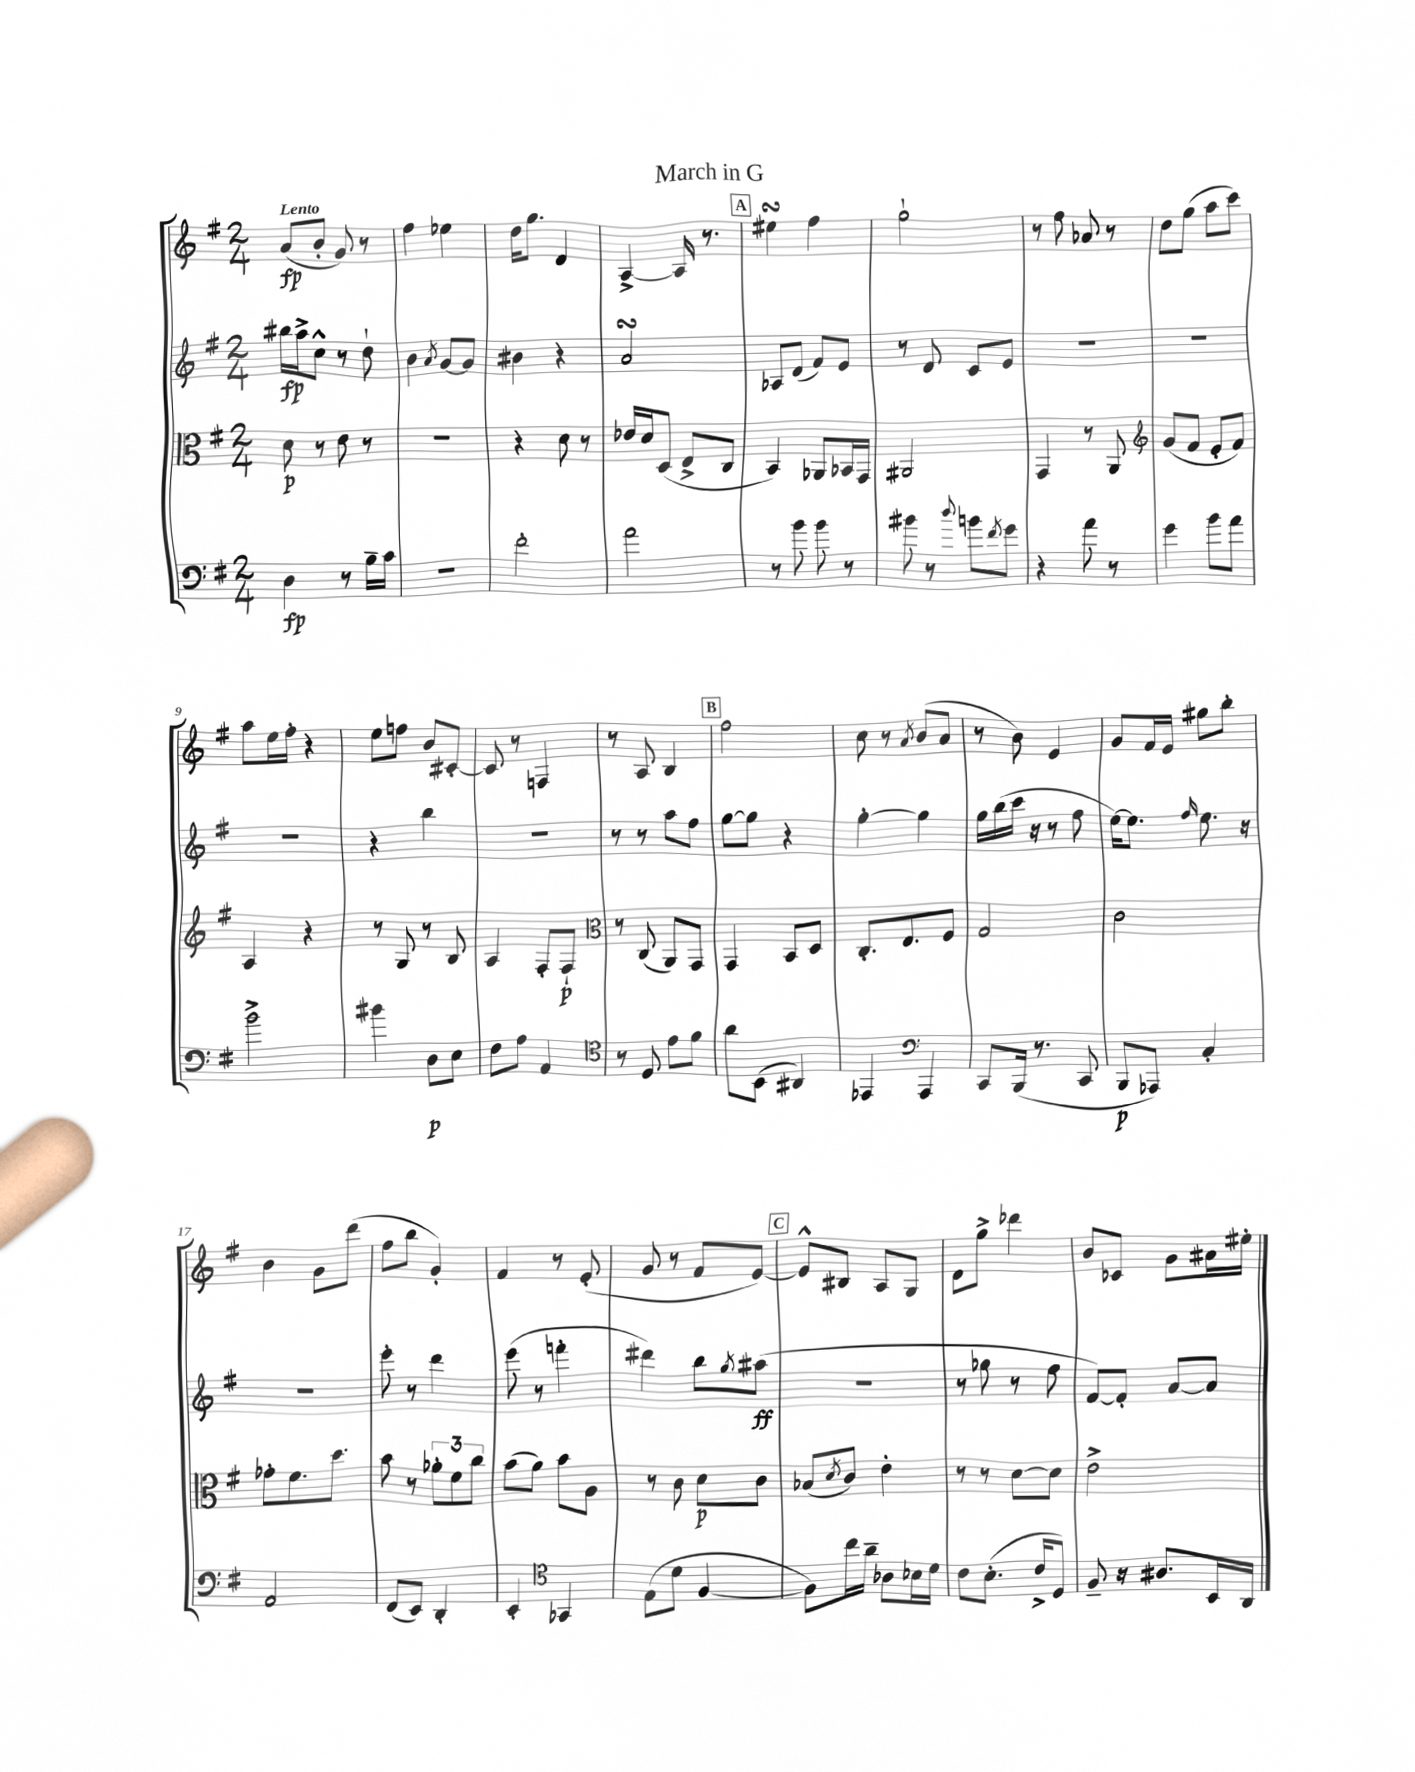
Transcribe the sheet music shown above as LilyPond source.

\header { title = "March in G" }
<<
\new StaffGroup <<
\new Staff = "s0" {
    \clef treble \key g \major \numericTimeSignature \time 2/4 \tempo "Lento"
    a'8\fp( b'8-. g'8) r8 |
    fis''4 ees''4 |
    d''16 g''8. d'4 |
    a4~-> a16 r8. |
    \mark \markup { \box "A" } eis''4\turn fis''4 |
    g''2-! |
    r8 fis''8 aes'8 r8 |
    d''8 g''8( a''8 c'''8) |
    a''8 e''16 fis''16-. r4 |
    e''8 f''8 b'8 cis'8~-. |
    cis'8 r8 f4 |
    r8 a8 b4 |
    \mark \markup { \box "B" } fis''2 |
    c''8 r8 \acciaccatura { a'8 } b'8( a'8 |
    r8 b'8) e'4 |
    g'8 fis'16 e'16 gis''8 b''8-. |
    b'4 g'8 d'''8( |
    fis''8 b''8 g'4-.) |
    fis'4 r8 e'8-.( |
    g'8 r8 fis'8 e'8~) |
    \mark \markup { \box "C" } e'8-^ bis8 a8 g8 |
    d'8 g''8-> des'''4 |
    b'8 ces'8 g'8 ais'16 eis''16-. \bar "|." |
}
\new Staff = "s1" {
    \clef treble \key g \major \numericTimeSignature \time 2/4
    bis''16\fp a''16-> c''8-^ r8 d''8-! |
    b'4 \acciaccatura { a'8 } g'8~ g'8 |
    bis'4 r4 |
    a'2\turn |
    \mark \markup { \box "A" } aes8 d'8( fis'8) e'8 |
    r8 d'8 c'8 e'8 |
    R2 |
    R2 |
    R2 |
    r4 b''4 |
    r2 |
    r8 r8 a''8 fis''8 |
    \mark \markup { \box "B" } g''8~ g''8 r4 |
    g''4~-. g''4 |
    g''16 b''16( c'''16 r16 r8 fis''8 |
    e''16~) e''8. \grace { fis''16 } e''8. r16 |
    R2 |
    e'''8-. r8 d'''4 |
    e'''8( r8 f'''4-. |
    dis'''4) b''8 \acciaccatura { g''8 } ais''8\ff( |
    \mark \markup { \box "C" } R2 |
    r8 ges''8 r8 fis''8 |
    fis'8~) fis'8-. a'8~ a'8 \bar "|." |
}
\new Staff = "s2" {
    \clef alto \key g \major \numericTimeSignature \time 2/4
    d'8\p r8 e'8 r8 |
    R2 |
    r4 d'8 r8 |
    ees'16 d'16 d8( e8-> c8 |
    \mark \markup { \box "A" } b,4) aes,8 bes,16 g,16 |
    ais,2 |
    g,4 r8 a,8 |
    \clef treble g'8( fis'8 e'8-. fis'8) |
    a4 r4 |
    r8 g8 r8 b8 |
    a4 fis8-. fis8-!\p |
    \clef alto r8 c8( a,8) g,8 |
    \mark \markup { \box "B" } g,4 b,8 d8 |
    c8.-. e8. fis8 |
    g2 |
    c'2 |
    ges'8-. fis'8. d''8. |
    b'8 r8 \tuplet 3/2 { aes'8-. fis'8 c''8 } |
    b'8( a'8) b'8 a8 |
    r8 c'8 d'8\p c'8 |
    \mark \markup { \box "C" } bes8( \acciaccatura { d'8 } c'8) e'4-. |
    r8 r8 d'8~ d'8 |
    e'2-> \bar "|." |
}
\new Staff = "s3" {
    \clef bass \key g \major \numericTimeSignature \time 2/4
    d4\fp r8 b16-- c'16 |
    R2 |
    fis'2-. |
    a'2 |
    \mark \markup { \box "A" } r8 b'8 b'8 r8 |
    bis'8 r8 \appoggiatura { d''8 } b'8 \acciaccatura { fis'8 } g'8 |
    r4 a'8 r8 |
    g'4 b'8 a'8 |
    b'2-> |
    bis'4 d8\p e8 |
    fis8 a8 a,4 |
    \clef tenor r8 d8 e'8 fis'8 |
    \mark \markup { \box "B" } a'8 b,8( ais,4) |
    ees,4 \clef bass a,,4 |
    c,8 b,,16( r8. c,8 |
    b,,8\p aes,,8) c4-. |
    a,2 |
    fis,8( e,8) d,4-. |
    e,4-. \clef tenor ges,4 |
    e8( d'8 fis4~ |
    \mark \markup { \box "C" } fis8) c''16 a'16-- aes8 bes16 d'16 |
    c'8 b8.-.( c'16-> d8) |
    fis8-- r16 ais8. b,16 a,16 \bar "|." |
}
>>
>>
